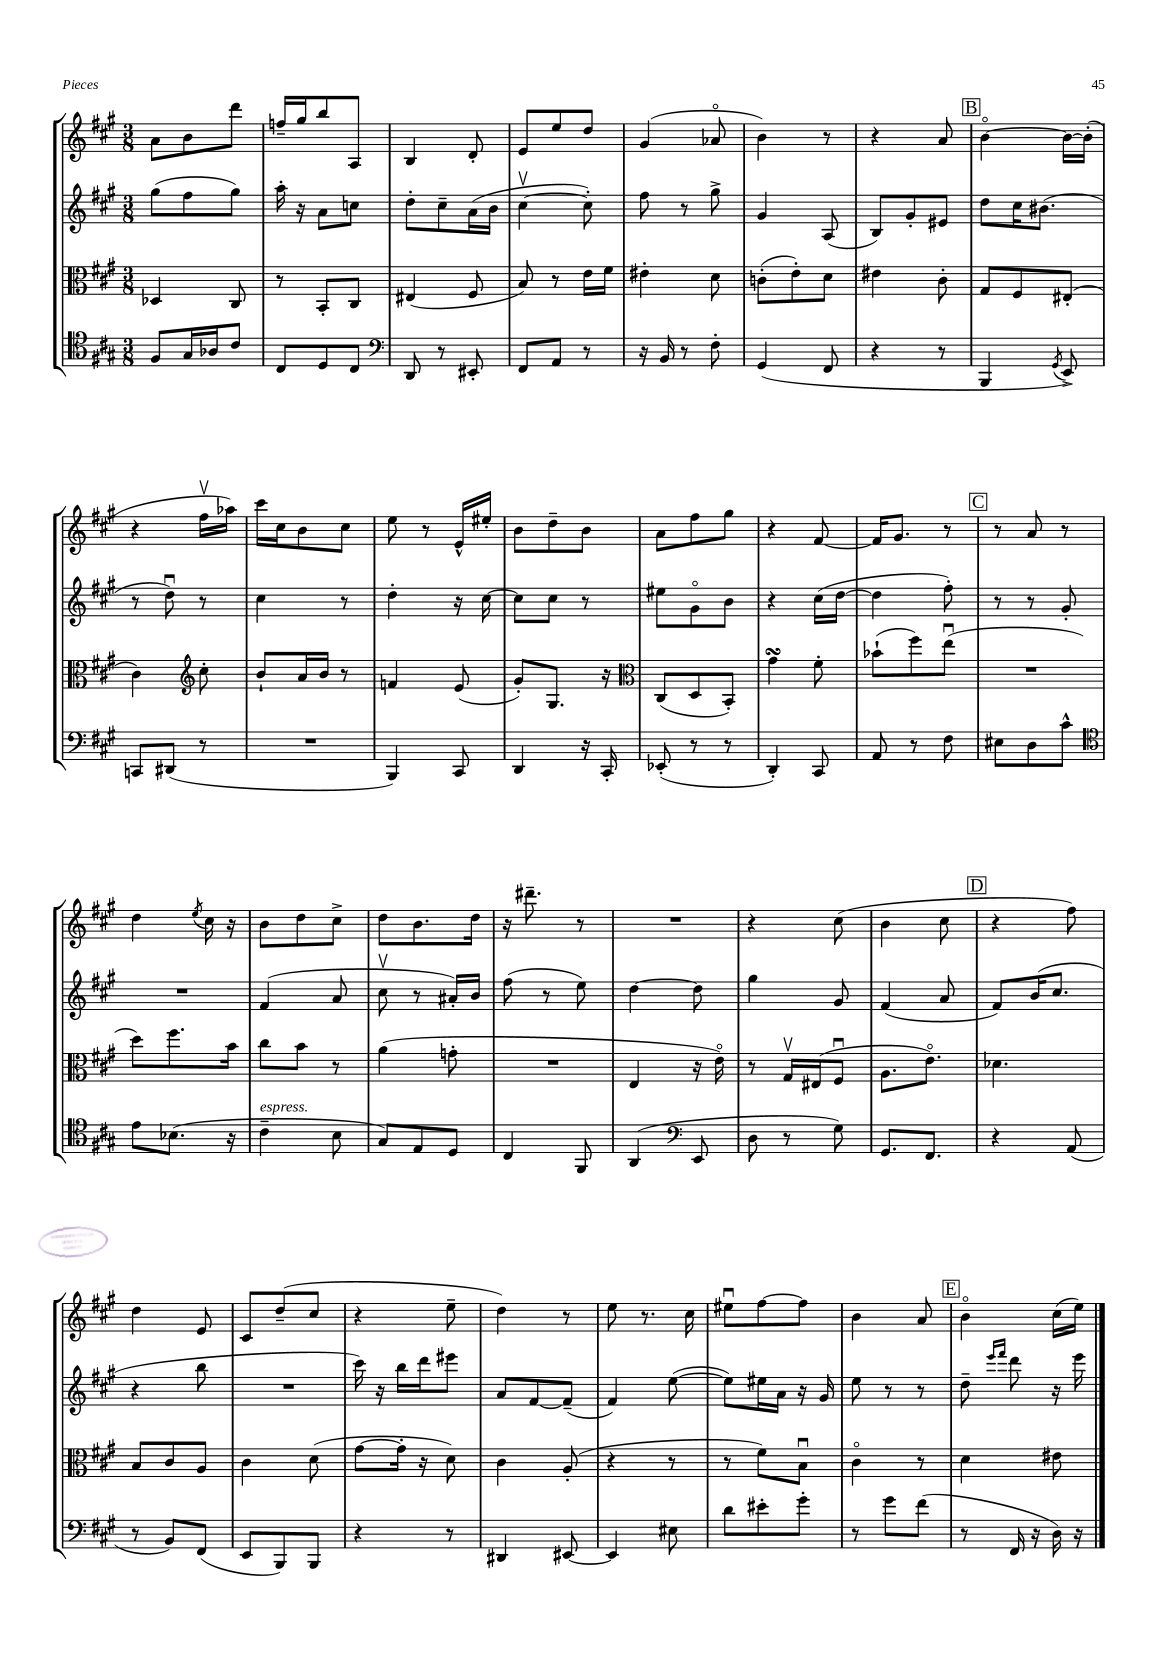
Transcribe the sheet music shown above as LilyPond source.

<<
\new StaffGroup <<
\new Staff = "s0" {
    \clef treble \key a \major \numericTimeSignature \time 3/8
    a'8 b'8 d'''8 |
    f''16-- gis''16 b''8 a8 |
    b4 d'8-. |
    e'8 e''8 d''8 |
    gis'4( aes'8\flageolet |
    b'4) r8 |
    r4 a'8 |
    \mark \markup { \box "B" } b'4~\flageolet b'16~ b'16-.( |
    r4 fis''16\upbow aes''16) |
    cis'''16 cis''16 b'8 cis''8 |
    e''8 r8 e'16-^ eis''16-. |
    b'8 d''8-- b'8 |
    a'8 fis''8 gis''8 |
    r4 fis'8~ |
    fis'16 gis'8. r8 |
    \mark \markup { \box "C" } r8 a'8 r8 |
    d''4 \acciaccatura { e''8 } cis''16 r16 |
    b'8 d''8 cis''8-> |
    d''8 b'8. d''16 |
    r16 dis'''8.-- r8 |
    R4. |
    r4 cis''8( |
    b'4 cis''8 |
    \mark \markup { \box "D" } r4 fis''8) |
    d''4 e'8 |
    cis'8 d''8--( cis''8 |
    r4 e''8-- |
    d''4) r8 |
    e''8 r8. cis''16 |
    eis''8\downbow fis''8~ fis''8 |
    b'4 a'8 |
    \mark \markup { \box "E" } b'4\flageolet cis''16( e''16) \bar "|." |
}
\new Staff = "s1" {
    \clef treble \key a \major \numericTimeSignature \time 3/8
    gis''8( fis''8 gis''8) |
    a''16-. r16 a'8 c''8 |
    d''8-. cis''8-- a'16( b'16 |
    cis''4~\upbow cis''8-.) |
    fis''8 r8 gis''8-> |
    gis'4 a8( |
    b8) gis'8-. eis'8 |
    \mark \markup { \box "B" } d''8 cis''16 bis'8.( |
    r8 d''8\downbow) r8 |
    cis''4 r8 |
    d''4-. r16 cis''16~ |
    cis''8 cis''8 r8 |
    eis''8 gis'8\flageolet b'8 |
    r4 cis''16( d''16~ |
    d''4 fis''8-.) |
    \mark \markup { \box "C" } r8 r8 gis'8-. |
    R4. |
    fis'4( a'8 |
    cis''8\upbow r8 ais'16-.) b'16 |
    fis''8( r8 e''8) |
    d''4~ d''8 |
    gis''4 gis'8 |
    fis'4( a'8 |
    \mark \markup { \box "D" } fis'8) b'16( cis''8. |
    r4 b''8 |
    R4. |
    cis'''16) r16 b''16 d'''16 eis'''8 |
    a'8 fis'8~ fis'8--( |
    fis'4) e''8~( |
    e''8) eis''16 a'16 r16 gis'16 |
    e''8 r8 r8 |
    \mark \markup { \box "E" } d''8-- \grace { e'''16 fis'''16 } d'''8 r16 e'''16 \bar "|." |
}
\new Staff = "s2" {
    \clef alto \key a \major \numericTimeSignature \time 3/8
    des4 cis8 |
    r8 b,8-. cis8 |
    eis4( fis8 |
    b8) r8 e'16 fis'16 |
    eis'4-. d'8 |
    c'8-.( e'8-.) d'8 |
    eis'4 cis'8-. |
    \mark \markup { \box "B" } gis8 fis8 eis8-.( |
    cis'4) \clef treble cis''8-. |
    b'8-! a'16 b'16 r8 |
    f'4 e'8( |
    gis'8-.) gis8. r16 |
    \clef alto cis8( d8 b,8-.) |
    gis'4\turn fis'8-. |
    bes'8-!( fis''8) e''8\downbow( |
    \mark \markup { \box "C" } R4. |
    d''8) fis''8. b'16 |
    cis''8 b'8 r8 |
    a'4( g'8-. |
    R4. |
    e4 r16 e'16\flageolet) |
    r8 gis16\upbow eis16( fis8\downbow |
    a8. e'8.\flageolet) |
    \mark \markup { \box "D" } des'4. |
    b8 cis'8 a8 |
    cis'4 d'8( |
    gis'8~ gis'16-. r16 d'8) |
    cis'4 a8-.( |
    r4 r8 |
    r8 fis'8) b8\downbow |
    cis'4\flageolet r8 |
    \mark \markup { \box "E" } d'4 eis'8 \bar "|." |
}
\new Staff = "s3" {
    \clef tenor \key a \major \numericTimeSignature \time 3/8
    fis8 gis16 aes16 cis'8 |
    cis8 d8 cis8 |
    \clef bass d,8 r8 eis,8-. |
    fis,8 a,8 r8 |
    r16 b,16 r8 fis8-. |
    gis,4( fis,8 |
    r4 r8 |
    \mark \markup { \box "B" } b,,4 \acciaccatura { gis,8 } e,8->) |
    c,8 dis,8( r8 |
    R4. |
    b,,4) cis,8 |
    d,4 r16 cis,16-. |
    ees,8-.( r8 r8 |
    d,4-.) cis,8 |
    a,8 r8 fis8 |
    \mark \markup { \box "C" } eis8 d8 cis'8-^ |
    \clef tenor e'8 bes8.( r16 |
    cis'4--^\markup { \italic "espress." } b8 |
    gis8) e8 d8 |
    cis4 fis,8 |
    a,4( \clef bass e,8 |
    d8 r8 gis8) |
    gis,8. fis,8. |
    \mark \markup { \box "D" } r4 a,8( |
    r8 b,8) fis,8( |
    e,8 b,,8) b,,8 |
    r4 r8 |
    dis,4 eis,8~ |
    eis,4 eis8 |
    d'8 eis'8-. gis'8-. |
    r8 gis'8 fis'8( |
    \mark \markup { \box "E" } r8 fis,16 r16 d16) r16 \bar "|." |
}
>>
>>
\layout { \context { \Score \remove "Bar_number_engraver" } }
